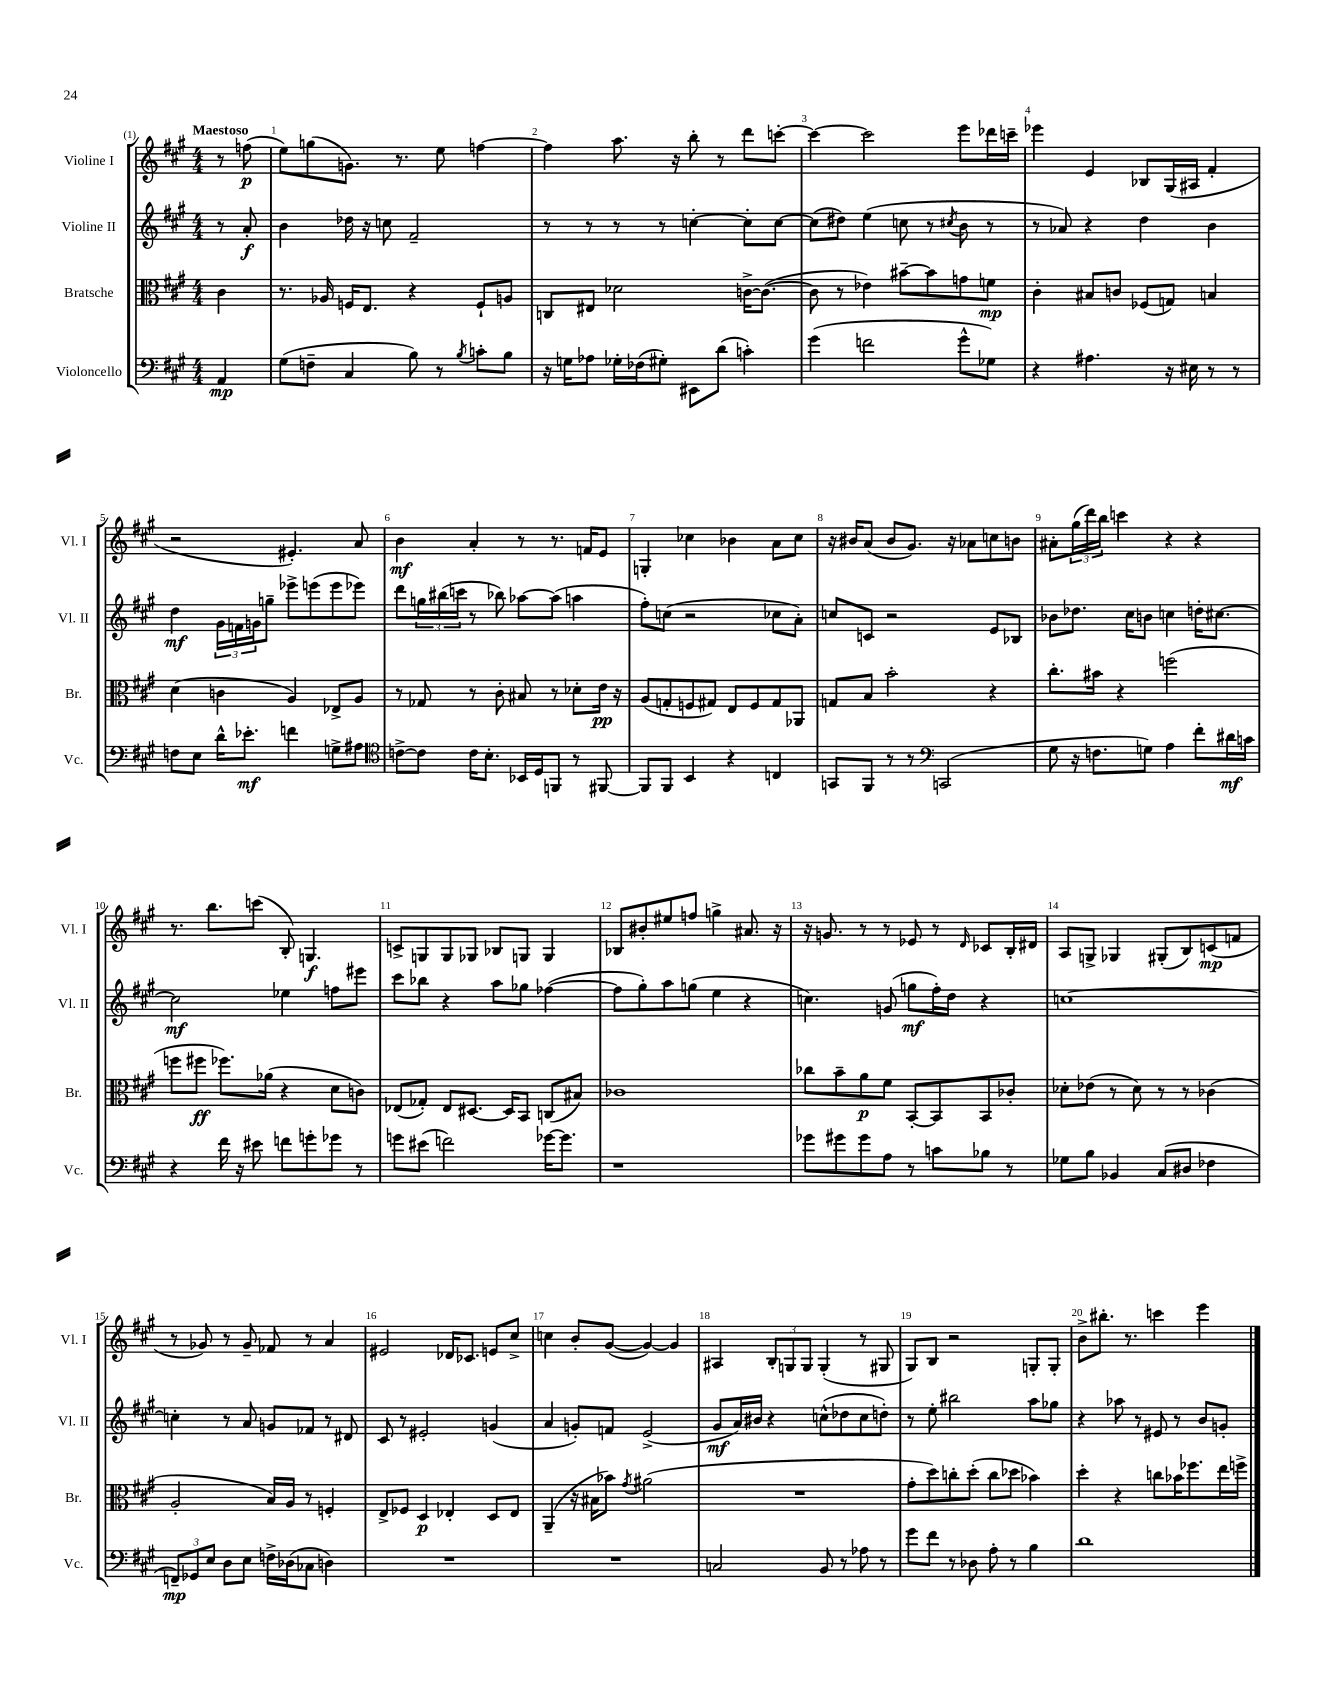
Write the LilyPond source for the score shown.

<<
\new StaffGroup <<
\new Staff = "s0" \with { instrumentName = "Violine I" shortInstrumentName = "Vl. I" } {
    \clef treble \key a \major \numericTimeSignature \time 4/4 \partial 4 \tempo "Maestoso"
    r8 f''8\p( |
    e''8) g''8( g'8.) r8. e''8 f''4~ |
    f''4 a''8. r16 b''8-. r8 d'''8 c'''8~-. |
    c'''4~ c'''2 e'''8 des'''16 c'''16-- |
    ees'''4 e'4 bes8 gis16( ais16 fis'4-. |
    r2 eis'4.-.) a'8 |
    b'4\mf a'4-. r8 r8. f'16 e'8 |
    g4-. ces''4 bes'4 a'8 ces''8 |
    r16 bis'16 a'8( bis'8 gis'8.) r16 aes'8 c''8 b'8 |
    ais'8-. \tuplet 3/2 { gis''16( d'''16) b''16 } c'''4 r4 r4 |
    r8. b''8. c'''8( b8-.) g4.\f |
    c'8-> g8 g8 ges8 bes8 g8 g4 |
    bes8 bis'8-. eis''8 f''8 g''4-> ais'8. r16 |
    r16 g'8. r8 r8 ees'8 r8 \grace { d'16 } ces'8 b16-. dis'16 |
    a8 g8-> ges4 gis8-.( b8) c'8\mp( f'8 |
    r8 ges'8) r8 ges'8-- fes'8 r8 a'4 |
    eis'2 des'16 ces'8. e'8 cis''8-> |
    c''4 b'8-. gis'8~( gis'4~) gis'4 |
    ais4 \tuplet 3/2 { b8-. g8 g8 } g4-.( r8 gis8 |
    gis8) b8 r2 g8-. g8-. |
    b'8-> bis''8.-. r8. c'''4 e'''4 \bar "|." |
}
\new Staff = "s1" \with { instrumentName = "Violine II" shortInstrumentName = "Vl. II" } {
    \clef treble \key a \major \numericTimeSignature \time 4/4 \partial 4
    r8 a'8-.\f |
    b'4 des''16 r16 c''8 fis'2-- |
    r8 r8 r8 r8 c''4~-. c''8-. c''8~ |
    c''8( dis''8) e''4( c''8 r8 \acciaccatura { cis''8 } b'8 r8 |
    r8 aes'8) r4 d''4 b'4 |
    d''4\mf \tuplet 3/2 { gis'16 f'16 g'16 } g''8-- ees'''8-> e'''8( e'''8 ees'''8) |
    d'''8 \tuplet 3/2 { g''16 bis''16( c'''16 } r8 bes''8) aes''8~ aes''8( a''4 |
    fis''8-.) c''8( r2 ces''8 a'8-.) |
    c''8 c'8 r2 e'8 bes8 |
    bes'8 des''8. cis''16 b'8 c''4 d''16-. cis''8.~ |
    cis''2\mf ees''4 f''8 eis'''8 |
    cis'''8 bes''8 r4 a''8 ges''8 fes''4~( |
    fes''8 gis''8-.) a''8 g''8( e''4 r4 |
    c''4.) g'8( g''8\mf fis''16-.) d''16 r4 |
    c''1~ |
    c''4-. r8 a'8 g'8 fes'8 r8 dis'8 |
    cis'8 r8 eis'2-. g'4( |
    a'4 g'8-.) f'8 e'2->( |
    gis'8\mf a'16) bis'16 r4 c''8-^( des''8 c''8 d''8-.) |
    r8 e''8-. bis''2 a''8 ges''8 |
    r4 aes''8 r8 eis'8 r8 b'8 g'8-. \bar "|." |
}
\new Staff = "s2" \with { instrumentName = "Bratsche" shortInstrumentName = "Br." } {
    \clef alto \key a \major \numericTimeSignature \time 4/4 \partial 4
    cis'4 |
    r8. aes16 f16 e8. r4 f8-! a8 |
    c8 eis8 des'2 c'16~-> c'8.~( |
    c'8 r8 ees'4) bis'8~-- bis'8 g'8 f'8\mp |
    cis'4-. bis8 c'8 fes8( g8) b4 |
    d'4( c'4 a4) ees8-> a8 |
    r8 ges8 r8 cis'8-. bis8 r8 des'8-. e'16\pp r16 |
    a8( g8-. f8 gis8) e8 f8 gis8 aes,8 |
    g8 b8 b'2-. r4 |
    cis''8.-. bis'16 r4 f''2( |
    f''8 fis''8\ff fes''8.) aes'16( r4 d'8 c'8) |
    ees8( ges8-.) ees8 dis8.~ dis16 b,8 c8( bis8) |
    ces'1 |
    ces''8 b'8-- a'8\p fis'8 b,8~-. b,8 b,8 ces'8-. |
    des'8-. ees'8( r8 des'8) r8 r8 ces'4( |
    a2-. b16) a16 r8 f4-. |
    e8-> fes8 d4\p ees4-. d8 ees8 |
    a,4--( r16 bis16 bes'8) \acciaccatura { gis'8 } ais'2( |
    R1 |
    gis'8-. d''8) c''8-. d''8-.( c''8 des''8 bes'4) |
    d''4-. r4 c''8 bes'16 fes''8. e''16 f''16-> \bar "|." |
}
\new Staff = "s3" \with { instrumentName = "Violoncello" shortInstrumentName = "Vc." } {
    \clef bass \key a \major \numericTimeSignature \time 4/4 \partial 4
    a,4\mp |
    gis8( f8-- cis4 b8) r8 \acciaccatura { b8 } c'8-. b8 |
    r16 g16 aes8 ges16-. fes16( gis8-.) eis,8 d'8( c'4-.) |
    gis'4( f'2 gis'8-^ ges8) |
    r4 ais4. r16 eis16 r8 r8 |
    f8 e8 d'16-^ ees'8.-.\mf f'4 g8-> ais8 |
    \clef tenor c'8~-> c'8 c'16 b8.-. bes,16 d16 f,8 r8 fis,8~ |
    fis,8 fis,8 b,4 r4 c4 |
    g,8 fis,8 r8 r8 \clef bass c,2( |
    gis8 r16 f8. g8) a4 fis'8-. dis'16\mf c'16 |
    r4 fis'16 r16 eis'8 f'8 g'8-. ges'8 r8 |
    g'8 eis'8( f'2) ges'16~ ges'8. |
    r1 |
    ges'8 gis'8 gis'8 a8 r8 c'8 bes8 r8 |
    ges8 b8 bes,4 cis8( dis8 fes4 |
    \tuplet 3/2 { f,8--\mp) ges,8 e8 } d8 e8 f16-> des16( ces8 d4) |
    R1 |
    R1 |
    c2 b,8 r8 aes8 r8 |
    gis'8 fis'8 r8 des8 a8-. r8 b4 |
    d'1 \bar "|." |
}
>>
>>
\layout { \context { \Score \override BarNumber.break-visibility = ##(#f #t #t) barNumberVisibility = #all-bar-numbers-visible } }
